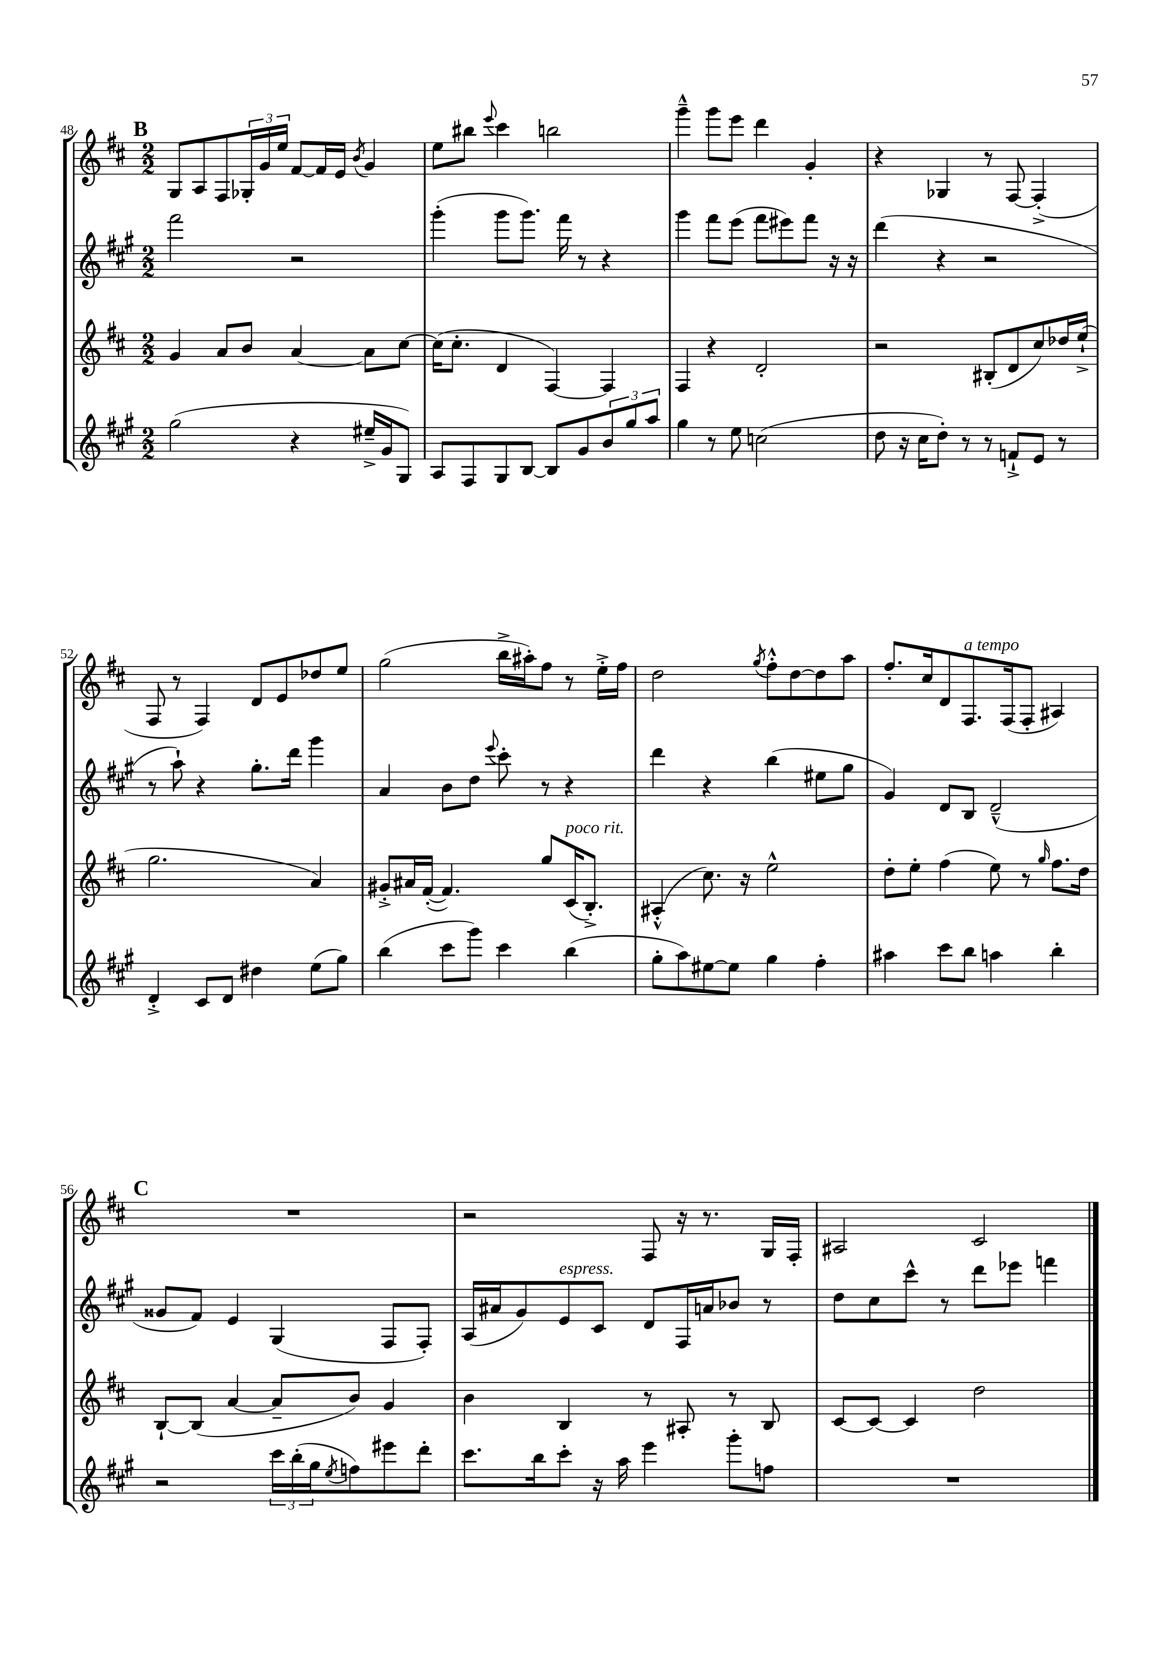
<<
\new StaffGroup <<
\new Staff = "s0" {
    \clef treble \key d \major \numericTimeSignature \time 2/2
    \mark \markup { \bold "B" } g8 a8 fis8 \tuplet 3/2 { ges16-. g'16 e''16 } fis'8~ fis'16 e'16 \acciaccatura { b'8 } g'4 |
    e''8 bis''8 \appoggiatura { e'''8 } cis'''4 b''2 |
    g'''4---^ g'''8 e'''8 d'''4 g'4-. |
    r4 ges4 r8 fis8~ fis4-.->( |
    fis8 r8 fis4) d'8 e'8 des''8 e''8 |
    g''2( b''16-> ais''16-.) fis''8 r8 e''16-.-> fis''16 |
    d''2 \acciaccatura { g''8 } fis''8-.-^ d''8~ d''8 a''8 |
    fis''8.-. cis''16 d'8 fis8.^\markup { \italic "a tempo" } fis16( fis8-. ais4) |
    \mark \markup { \bold "C" } R1 |
    r2 fis8 r16 r8. g16 fis16-. |
    ais2 cis'2 \bar "|." |
}
\new Staff = "s1" {
    \clef treble \key a \major \numericTimeSignature \time 2/2
    \mark \markup { \bold "B" } fis'''2 r2 |
    gis'''4-.( gis'''8 gis'''8.) fis'''16 r8 r4 |
    gis'''4 fis'''8 e'''8( fis'''8 eis'''8) fis'''8 r16 r16 |
    d'''4( r4 r2 |
    r8 a''8-!) r4 gis''8.-. d'''16 gis'''4 |
    a'4 b'8 d''8 \appoggiatura { e'''8 } cis'''8-. r8 r4 |
    d'''4 r4 b''4( eis''8 gis''8 |
    gis'4) d'8 b8 d'2---^( |
    \mark \markup { \bold "C" } gisis'8 fis'8) e'4 gis4( fis8 fis8-.) |
    a16( ais'16 gis'8) e'8^\markup { \italic "espress." } cis'8 d'8 fis16 a'16 bes'8 r8 |
    d''8 cis''8 cis'''8-^ r8 d'''8 ees'''8 f'''4 \bar "|." |
}
\new Staff = "s2" {
    \clef treble \key d \major \numericTimeSignature \time 2/2
    \mark \markup { \bold "B" } g'4 a'8 b'8 a'4~ a'8 cis''8~ |
    cis''16( cis''8.-. d'4 fis4~) fis4 |
    fis4 r4 d'2-. |
    r2 bis8-.( d'8 cis''8) des''16 e''16-!->( |
    g''2. a'4) |
    gis'8-.-> ais'16 fis'16~-.( fis'4.) g''8 cis'16^\markup { \italic "poco rit." }( b8.-.->) |
    ais4-.-^( cis''8.) r16 e''2-^ |
    d''8-. e''8-. fis''4( e''8) r8 \grace { g''16 } fis''8. d''16 |
    \mark \markup { \bold "C" } b8~-! b8( a'4~ a'8-- b'8) g'4 |
    b'4 b4 r8 ais8-. r8 b8 |
    cis'8~ cis'8~ cis'4 d''2 \bar "|." |
}
\new Staff = "s3" {
    \clef treble \key a \major \numericTimeSignature \time 2/2
    \mark \markup { \bold "B" } gis''2( r4 eis''16---> gis'16 gis8) |
    a8 fis8 gis8 b8~ b8 gis'8 \tuplet 3/2 { b'8 gis''8 a''8 } |
    gis''4 r8 e''8 c''2( |
    d''8 r16 cis''16 d''8-.) r8 r8 f'8-!-> e'8 r8 |
    d'4-.-> cis'8 d'8 dis''4 e''8( gis''8) |
    b''4( cis'''8 gis'''8) cis'''4 b''4( |
    gis''8-. a''8) eis''8~ eis''8 gis''4 fis''4-. |
    ais''4 cis'''8 b''8 a''4 b''4-. |
    \mark \markup { \bold "C" } r2 \tuplet 3/2 { cis'''16 b''16-.( gis''16 } \acciaccatura { e''8 } f''8) eis'''8 d'''8-. |
    cis'''8. b''16 cis'''8-. r16 a''16 e'''4 gis'''8-. f''8 |
    R1 \bar "|." |
}
>>
>>
\layout { \context { \Score currentBarNumber = #48 } }
